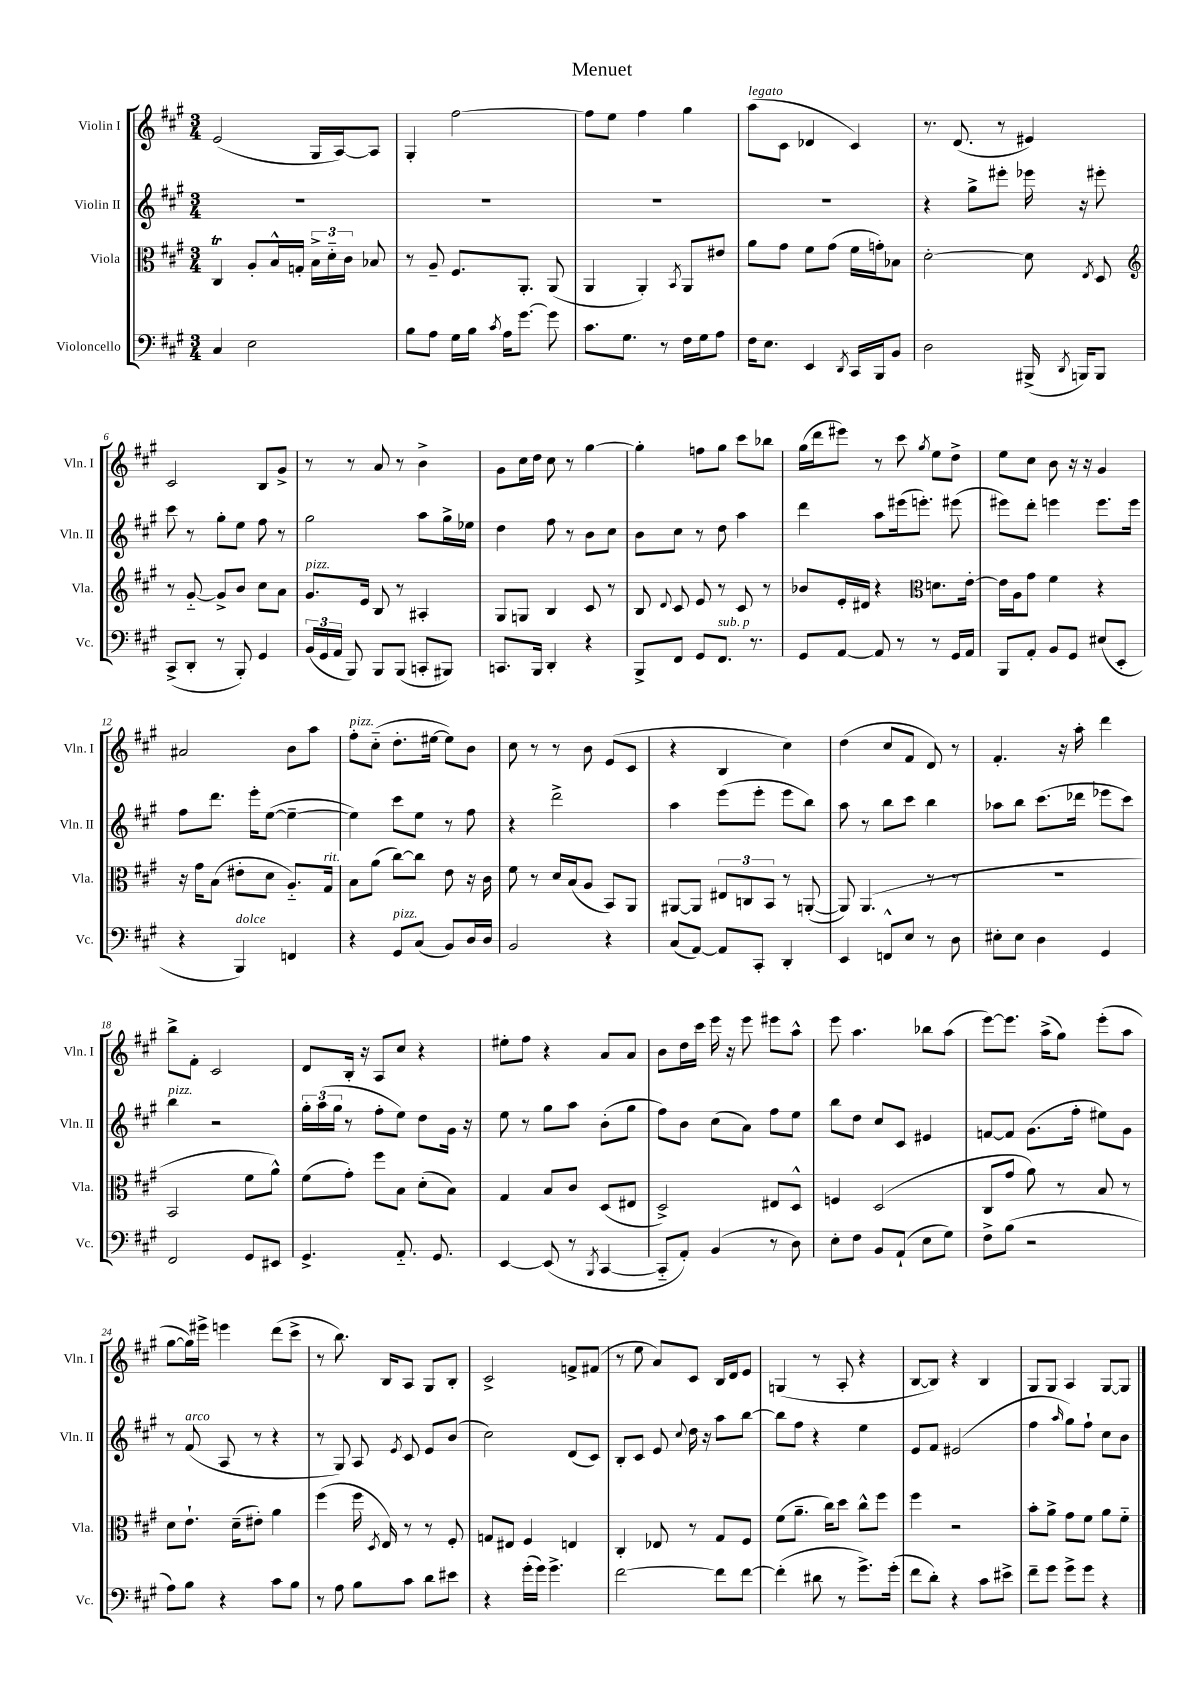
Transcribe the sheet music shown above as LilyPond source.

\header { title = "Menuet" }
<<
\new StaffGroup <<
\new Staff = "s0" \with { instrumentName = "Violin I" shortInstrumentName = "Vln. I" } {
    \clef treble \key a \major \numericTimeSignature \time 3/4
    \autoBeamOff e'2( gis16[ a16~) a8] |
    gis4-. fis''2~ |
    fis''8[ e''8] fis''4 gis''4 |
    a''8[^\markup { \italic "legato" }( cis'8] des'4 cis'4) |
    r8. d'8.( r8 eis'4) |
    cis'2 b8[ gis'8]-> |
    r8 r8 a'8 r8 b'4-> |
    gis'8[ cis''16 d''16] cis''8 r8 gis''4~ |
    gis''4-. f''8[ gis''8] cis'''8[ bes''8] |
    gis''16[( d'''16 eis'''8]) r8 cis'''8 \acciaccatura { gis''8 } e''8[ d''8]-> |
    e''8[ cis''8] b'8 r16 r16 gis'4 |
    ais'2 b'8[ a''8] |
    fis''8[-.^\markup { \italic "pizz." } cis''8]-_( d''8.[-. eis''16]~ eis''8[) b'8] |
    cis''8 r8 r8 b'8 e'8[( cis'8] |
    r4 b4 cis''4) |
    d''4( cis''8[ fis'8] d'8) r8 |
    fis'4.-. r16 a''16-. d'''4 |
    b''8[-> fis'8]-. cis'2 |
    d'8[ b16]-. r16 a8[ cis''8] r4 |
    eis''8[-. fis''8] r4 a'8[ a'8] |
    b'8[ d''16 cis'''16] e'''16 r16 e'''8 eis'''8[ a''8]-^ |
    e'''8 a''4. bes''8[ a''8]( |
    e'''8[~) e'''8.] a''16[->( gis''8]) e'''8[-.( a''8] |
    gis''8[~ gis''16) eis'''16]-> e'''4 d'''8[( cis'''8]-> |
    r8 b''8.) b16[ a8] gis8[ b8]-. |
    cis'2-> f'8[-> fis'8]( |
    r8 e''8 a'8[) cis'8] b16[ d'16 e'8] |
    g4( r8 a8-. r4 |
    b8[~ b8]) r4 b4 |
    gis8[ gis8] a4 gis8[~ gis8] \bar "|." |
}
\new Staff = "s1" \with { instrumentName = "Violin II" shortInstrumentName = "Vln. II" } {
    \clef treble \key a \major \numericTimeSignature \time 3/4
    \autoBeamOff R2. |
    R2. |
    R2. |
    R2. |
    r4 gis''8[-> eis'''8]-. ees'''16 r16 eis'''8-. |
    cis'''8 r8 gis''8[-. e''8] fis''8 r8 |
    gis''2 a''8[ gis''16-> ees''16] |
    d''4 fis''8 r8 b'8[ cis''8] |
    b'8[ cis''8] r8 d''8 a''4 |
    d'''4 a''8[ eis'''16( e'''8.]-.) eis'''8( |
    eis'''8[) d'''8]-. e'''4 e'''8.[ e'''16] |
    fis''8[ d'''8.] e'''16[-. e''8]~( e''4~-- |
    e''4) cis'''8[ e''8] r8 fis''8 |
    r4 d'''2-> |
    a''4 e'''8[( e'''8]-. e'''8[ b''8]) |
    a''8 r8 b''8[ cis'''8] b''4 |
    aes''8[ b''8] cis'''8.[( des'''16] ees'''8[ cis'''8]) |
    b''4^\markup { \italic "pizz." } r2 |
    \tuplet 3/2 { gis''16[-. a''16( gis''16] } r8 fis''8[-. e''8]) d''8[ gis'16] r16 |
    e''8 r8 gis''8[ a''8] b'8[-.( gis''8] |
    fis''8[) b'8] cis''8[( a'8]) fis''8[ e''8] |
    b''8[ d''8] cis''8[ cis'8] eis'4 |
    f'8[~ f'8] gis'8.[( fis''16]-. eis''8[) gis'8] |
    r8 fis'8^\markup { \italic "arco" }( a8 r8 r4 |
    r8 gis8) a8 \acciaccatura { e'8 } cis'8 e'8[ b'8]( |
    cis''2) d'8[( cis'8]) |
    b8[-. cis'8] e'8 \appoggiatura { cis''8 } d''16 r16 a''8[ b''8]~ |
    b''8[ fis''8] r4 e''4 |
    e'8[ fis'8] eis'2( |
    fis''4 \grace { a''16 } gis''8[) fis''8]-! cis''8[ b'8] \bar "|." |
}
\new Staff = "s2" \with { instrumentName = "Viola" shortInstrumentName = "Vla." } {
    \clef alto \key a \major \numericTimeSignature \time 3/4
    \autoBeamOff cis4\trill a8[-. b16-^ g16]-. \tuplet 3/2 { b16[-> d'16-_ cis'16] } bes8 |
    r8 a8-- fis8.[ a,8.]-. a,8( |
    a,4 a,4-.) \acciaccatura { b,8 } a,8[ eis'8] |
    a'8[ gis'8] fis'8[ gis'8]( fis'16[ g'16-.) bes8] |
    d'2~-. d'8 \acciaccatura { e8 } d8 |
    \clef treble r8 gis'8~-_ gis'8[-> b'8] cis''8[ a'8] |
    gis'8.[^\markup { \italic "pizz." } e'16] b8 r8 ais4-. |
    gis8[ g8] b4 cis'8 r8 |
    b8 \appoggiatura { d'8 } cis'8 e'8 r8 cis'8 r8 |
    bes'8[ e'16-. dis'16] r4 \clef alto d'8.[ e'16]~-. |
    e'16[ a16 gis'8] fis'4 r4 |
    r16 gis'16[ b8]( eis'8[-. d'8] a8.[-_) gis16]^\markup { \italic "rit." } |
    b8[ a'8]( cis''8[~) cis''8] e'8 r16 cis'16 |
    fis'8 r8 d'16[ b16( a8] b,8[) a,8] |
    ais,8[~ ais,8] \tuplet 3/2 { eis8[ c8 b,8] } r8 a,8~-.( |
    a,8) a,4.( r8 r8 |
    R2. |
    b,2 fis'8[ a'8]-^) |
    fis'8[( gis'8]-.) fis''8[ b8] d'8[-.( b8]) |
    gis4 b8[ cis'8] d8[( eis8] |
    d2->) eis8[ d8]-^ |
    f4 d2( |
    cis8[ gis'8] a'8) r8 b8 r8 |
    d'8[ e'8.]-! d'16[--( eis'8]-.) a'4 |
    fis''4( fis''16 \acciaccatura { d8 } e16) r8 r8 fis8-. |
    g8[ eis8] fis4 e4 |
    cis4-. ees8 r8 gis8[ fis8] |
    fis'8[( a'8.]-- cis''16[) d''8] cis''8[-^ fis''8] |
    fis''4 r2 |
    b'8[-. a'8]-> gis'8[ fis'8] a'8[ fis'8]-_ \bar "|." |
}
\new Staff = "s3" \with { instrumentName = "Violoncello" shortInstrumentName = "Vc." } {
    \clef bass \key a \major \numericTimeSignature \time 3/4
    \autoBeamOff cis4 e2 |
    b8[ a8] gis16[ b16] \acciaccatura { cis'8 } a16[ gis'8.]~ gis'8 |
    cis'8.[ gis8.] r8 fis16[ gis16 a8] |
    fis16[ e8.] e,4 \acciaccatura { d,8 } cis,16[ b,,16 b,8] |
    d2 bis,,16->( \acciaccatura { d,8 } b,,16[) b,,8] |
    cis,8[->( d,8]-. r8 b,,8-.) gis,4 |
    \tuplet 3/2 { b,16[( gis,16 a,16] } b,,8) b,,8[ b,,8]( c,8[-. bis,,8]) |
    c,8.[ b,,16] d,4-. r4 |
    b,,8[-> fis,8] gis,8[ fis,8.]^\markup { \italic "sub. p" } r8. |
    gis,8[ a,8]~ a,8 r8 r8 gis,16[ a,16] |
    b,,8[ a,8]-. b,8[ gis,8] eis8[( e,8]-. |
    r4 b,,4^\markup { \italic "dolce" }) f,4 |
    r4 gis,8[^\markup { \italic "pizz." } cis8]( b,8[) d16 d16] |
    b,2 r4 |
    cis8[( a,8]~) a,8[ cis,8]-. d,4-. |
    e,4 f,8[-^ e8] r8 d8 |
    eis8[-. eis8] d4 gis,4 |
    fis,2 gis,8[ eis,8] |
    gis,4.-> a,8.-_ gis,8. |
    e,4~ e,8( r8 \acciaccatura { b,,8 } cis,4~ |
    cis,8[-_ a,8]-.) b,4( r8 d8) |
    e8[-. fis8] b,8[ a,8]-!( e8[ gis8]) |
    fis8[-> b8]( r2 |
    a8[) b8] r4 cis'8[ b8] |
    r8 a8 b8[ cis'8] d'8[ eis'8] |
    r4 gis'16[-.( gis'16]) gis'4.-> |
    fis'2~ fis'8[ fis'8]~ |
    fis'4-.( dis'8 r8 gis'8.[->) gis'16]-.( |
    fis'8[ d'8]-.) r4 cis'8[ eis'8]-> |
    fis'8[-- gis'8] gis'8[-> gis'8] r4 \bar "|." |
}
>>
>>
